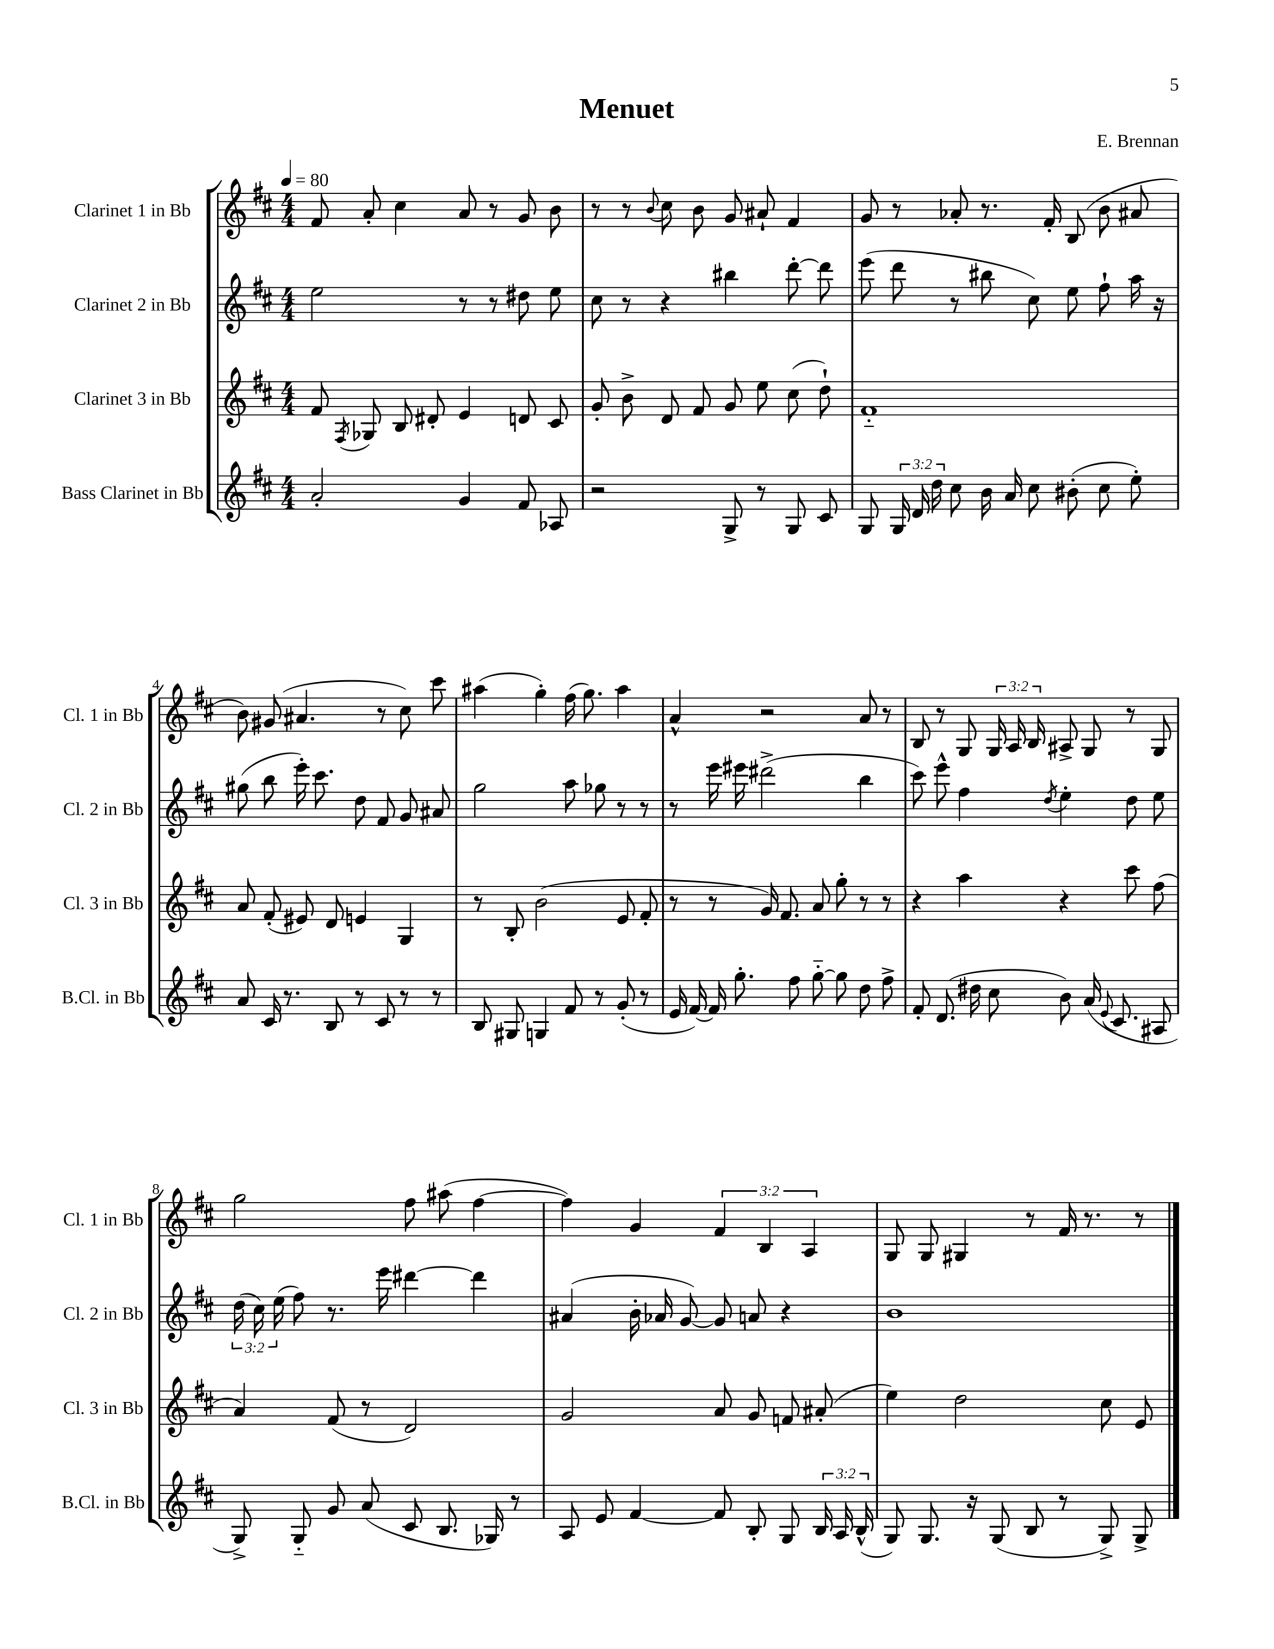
\header { title = "Menuet" composer = "E. Brennan" }
<<
\new StaffGroup <<
\new Staff = "s0" \with { instrumentName = "Clarinet 1 in Bb" shortInstrumentName = "Cl. 1 in Bb" } {
    \clef treble \key d \major \numericTimeSignature \time 4/4 \override Staff.TupletNumber.text = #tuplet-number::calc-fraction-text \tempo 4 = 80
    \autoBeamOff fis'8 a'8-. cis''4 a'8 r8 g'8 b'8 |
    r8 r8 \appoggiatura { b'8 } cis''8 b'8 g'8 ais'8-! fis'4 |
    g'8 r8 aes'8-. r8. fis'16-. b8( b'8 ais'8 |
    b'8) gis'8( ais'4. r8 cis''8) cis'''8 |
    ais''4( g''4-.) fis''16( g''8.) ais''4 |
    a'4-^ r2 a'8 r8 |
    b8 r8 g8 \tuplet 3/2 { g16 a16 b16 } ais8-> g8 r8 g8 |
    g''2 fis''8 ais''8( fis''4~ |
    fis''4) g'4 \tuplet 3/2 { fis'4 b4 a4 } |
    g8 g8 gis4 r8 fis'16 r8. r8 \bar "|." |
}
\new Staff = "s1" \with { instrumentName = "Clarinet 2 in Bb" shortInstrumentName = "Cl. 2 in Bb" } {
    \clef treble \key d \major \numericTimeSignature \time 4/4 \override Staff.TupletNumber.text = #tuplet-number::calc-fraction-text
    \autoBeamOff e''2 r8 r8 dis''8 e''8 |
    cis''8 r8 r4 bis''4 d'''8~-. d'''8 |
    e'''8( d'''8 r8 bis''8 cis''8) e''8 fis''8-! a''16 r16 |
    gis''8( b''8 e'''16-.) cis'''8. d''8 fis'8 g'8 ais'8 |
    g''2 a''8 ges''8 r8 r8 |
    r8 e'''16 eis'''16 dis'''2->( b''4 |
    cis'''8) e'''8-^ fis''4 \acciaccatura { d''8 } e''4-. d''8 e''8 |
    \tuplet 3/2 { d''16( cis''16) e''16( } fis''8) r8. e'''16 dis'''4~ dis'''4 |
    ais'4( b'16-. aes'16 g'8~) g'8 a'8 r4 |
    b'1 \bar "|." |
}
\new Staff = "s2" \with { instrumentName = "Clarinet 3 in Bb" shortInstrumentName = "Cl. 3 in Bb" } {
    \clef treble \key d \major \numericTimeSignature \time 4/4
    \autoBeamOff fis'8 \acciaccatura { fis8 } ges8 b8 dis'8-. e'4 d'8 cis'8 |
    g'8-. b'8-> d'8 fis'8 g'8 e''8 cis''8( d''8-!) |
    fis'1-_ |
    a'8 fis'8-.( eis'8) d'8 e'4 g4 |
    r8 b8-. b'2( e'8 fis'8-. |
    r8 r8 g'16) fis'8. a'8 g''8-. r8 r8 |
    r4 a''4 r4 cis'''8 fis''8( |
    a'4) fis'8( r8 d'2) |
    g'2 a'8 g'8 f'8 ais'8-.( |
    e''4) d''2 cis''8 e'8 \bar "|." |
}
\new Staff = "s3" \with { instrumentName = "Bass Clarinet in Bb" shortInstrumentName = "B.Cl. in Bb" } {
    \clef treble \key d \major \numericTimeSignature \time 4/4 \override Staff.TupletNumber.text = #tuplet-number::calc-fraction-text
    \autoBeamOff a'2-. g'4 fis'8 aes8 |
    r2 g8-> r8 g8 cis'8 |
    g8 \tuplet 3/2 { g16 d'16 d''16 } cis''8 b'16 a'16 cis''8 bis'8-.( cis''8 e''8-.) |
    a'8 cis'16 r8. b8 r8 cis'8 r8 r8 |
    b8 gis8 g4 fis'8 r8 g'8-.( r8 |
    e'16 fis'16~) fis'16 g''8.-. fis''8 g''8~-_ g''8 d''8 fis''8-> |
    fis'8-. d'8.( dis''16 cis''8 b'8) a'16( \appoggiatura { e'8 } cis'8. ais8 |
    g8->) g8-_ g'8 a'8( cis'8 b8. ges16) r8 |
    a8 e'8 fis'4~ fis'8 b8-. g8 \tuplet 3/2 { b16 a16 b16-^( } |
    g8) g8. r16 g8( b8 r8 g8->) g8-> \bar "|." |
}
>>
>>
